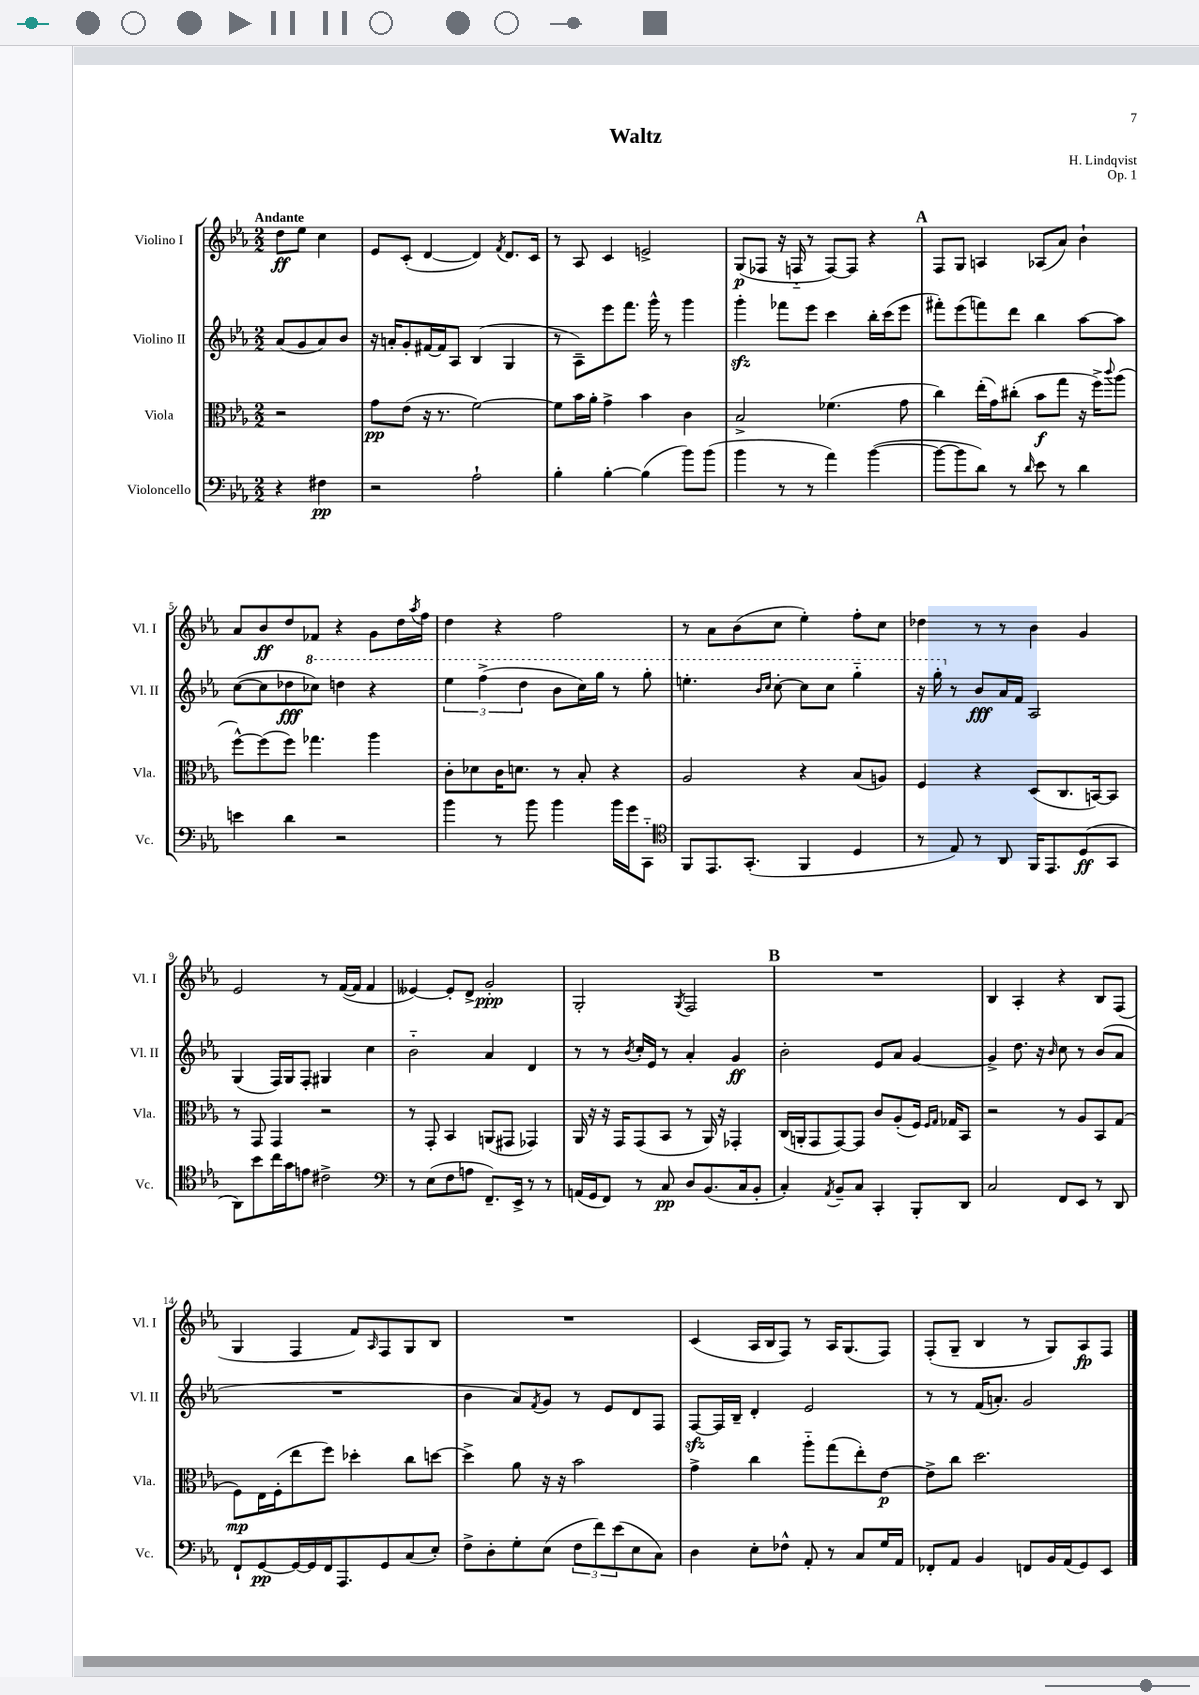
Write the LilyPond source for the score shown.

\header { title = "Waltz" composer = "H. Lindqvist" opus = "Op. 1" }
<<
\new StaffGroup <<
\new Staff = "s0" \with { instrumentName = "Violino I" shortInstrumentName = "Vl. I" } {
    \clef treble \key ees \major \numericTimeSignature \time 2/2 \partial 2 \tempo "Andante"
    d''8\ff ees''8 c''4 |
    ees'8 c'8-.( d'4~ d'4) \acciaccatura { f'8 } d'8. c'16 |
    r8 aes8 c'4 e'2-> |
    g8\p( fes8 r16 f16-_ r8 f8~) f8 r4 |
    \mark \markup { \bold "A" } f8 g8 a4 aes8( aes'8) bes'4-! |
    aes'8 bes'8\ff d''8 fes'8 r4 g'8 d''16 \acciaccatura { aes''8 } f''16 |
    d''4 r4 f''2 |
    r8 aes'8 bes'8( c''8 ees''4-.) f''8-. c''8 |
    des''4 r8 r8 bes'4 g'4 |
    ees'2 r8 f'16~( f'16 f'4 |
    eeses'4~) eeses'8-. d'8-> g'2-.\ppp |
    g2-. \acciaccatura { g8 } f2 |
    \mark \markup { \bold "B" } R1 |
    bes4 aes4-. r4 bes8 f8( |
    g4 f4 f'8) \grace { aes16 } f8 g8 bes8 |
    R1 |
    c'4( aes16 bes16 f8) r8 aes16 g8.( f8) |
    f8-.( g8-- bes4 r8 g8) aes8\fp f8 \bar "|." |
}
\new Staff = "s1" \with { instrumentName = "Violino II" shortInstrumentName = "Vl. II" } {
    \clef treble \key ees \major \numericTimeSignature \time 2/2 \partial 2
    aes'8( g'8 aes'8) bes'8 |
    r16 a'16-. g'8-. fis'16~ fis'16 aes8 bes4( g4 |
    r8 aes8--) ees'''8 f'''8. g'''16-^ r8 g'''4 |
    g'''4-.\sfz fes'''8 ees'''8 c'''4 bes''16-. c'''16( ees'''8 |
    \mark \markup { \bold "A" } fis'''8-.) ees'''8( f'''8) d'''8 bes''4 aes''8~ aes''8 |
    c''8~( c''8 des''8\fff \ottava #1 ces'''8) d'''!4 r4 |
    \tuplet 3/2 { ees'''4 f'''4->( d'''4 } bes''8 c'''16) g'''16 r8 g'''8-. |
    e'''4.-. \grace { bes''16 c'''16 } c'''8~-. c'''8 c'''8 g'''4-_ |
    r16 g'''16-. \ottava #0 r8 bes'8\fff aes'16 f'16 aes2 |
    g4( f16) g16 f8-. gis4 c''4 |
    bes'2-_ aes'4 d'4 |
    r8 r8 \acciaccatura { bes'8 } c''16-. ees'16 r8 aes'4-. g'4\ff |
    \mark \markup { \bold "B" } bes'2-. ees'8 aes'8 g'4~ |
    g'4-> d''8. r16 \grace { bes'16 } c''8 r8 bes'8( aes'8 |
    R1 |
    bes'4 aes'8) \acciaccatura { f'8 } g'8 r8 ees'8 d'8 f8 |
    f8~\sfz f16 bes16-- d'4-. ees'2 |
    r8 r8 f'16( a'8.-.) g'2 \bar "|." |
}
\new Staff = "s2" \with { instrumentName = "Viola" shortInstrumentName = "Vla." } {
    \clef alto \key ees \major \numericTimeSignature \time 2/2 \partial 2
    r2 |
    g'8\pp ees'8( r16 r8. f'2~) |
    f'8 bes'16 aes'16-. g'4-> bes'4 c'4 |
    bes2-> fes'4.( g'8 |
    \mark \markup { \bold "A" } c''4) ees''16-.( g'16) cis''8-.( bes'8\f g''8 r16 f''16->) \appoggiatura { c'''8 } aes''8( |
    f''8~-^) f''8( f''8) ges''4. aes''4 |
    c'8-. des'8 c'16 d'8. r8 bes8-. r4 |
    aes2 r4 bes8( a8) |
    f4 r4 d8( c8. b,16~) b,8 |
    r8 g,8 g,4 r2 |
    r8 g,8-. bes,4 a,8( gis,8 ges,4) |
    aes,16 r16 r16 g,16 g,8( bes,8 r8 aes,16) r16 ges,4-. |
    \mark \markup { \bold "B" } c16( a,16-. g,8 g,8~) g,8 c'8 aes8-.( f16) \grace { f16 g16 } ges16 bes,8 |
    r2 r8 aes8 bes,8 g8( |
    f8\mp) ees16 f16-.( ees''8 f''8) des''4-. c''8 d''8~ |
    d''4-> aes'8 r16 r16 bes'2 |
    g'4-> c''4 aes''8-_ g''8( ees''8-.) ees'8~\p |
    ees'8-> c''8 d''2. \bar "|." |
}
\new Staff = "s3" \with { instrumentName = "Violoncello" shortInstrumentName = "Vc." } {
    \clef bass \key ees \major \numericTimeSignature \time 2/2 \partial 2
    r4 fis4\pp |
    r2 aes2-! |
    bes4-. bes4~-. bes4( bes'8) bes'8( |
    bes'4 r8 r8 aes'4) bes'4~( |
    \mark \markup { \bold "A" } bes'8~ bes'8 d'8) r8 \grace { d'16 } ees'8 r8 d'4 |
    e'4 d'4 r2 |
    bes'4 r8 bes'8 bes'4 bes'16 g'16 c,8-_ |
    \clef tenor f,8 ees,8. g,8.-.( f,4 d4 |
    r8 ees8) r8 aes,8 f,16 ees,8. d8\ff( g,8 |
    aes,8) bes'8 c''16 g'16 e'8 cis'2-> |
    \clef bass r8 ees8( f8 a8 f,8.--) ees,16-> r8 r8 |
    a,16( g,16 f,8) r8 c8\pp d8 bes,8.( c16 bes,8-. |
    \mark \markup { \bold "B" } c4-.) \acciaccatura { aes,8 } bes,8-- c8 c,4-. bes,,8-. d,8 |
    c2 f,8 ees,8 r8 d,8 |
    f,8-! g,8~\pp g,16~ g,16 f,16 aes,,8. g,8 c8( ees8-.) |
    f8-> d8-. g8-. ees8( \tuplet 3/2 { f8 f'8) ees'8( } ees8 c8) |
    d4 ees8-. fes8-^ aes,8-. r8 c8 g16 aes,16 |
    fes,8-. aes,8 bes,4 f,8 bes,16 aes,16( g,8) ees,8 \bar "|." |
}
>>
>>
